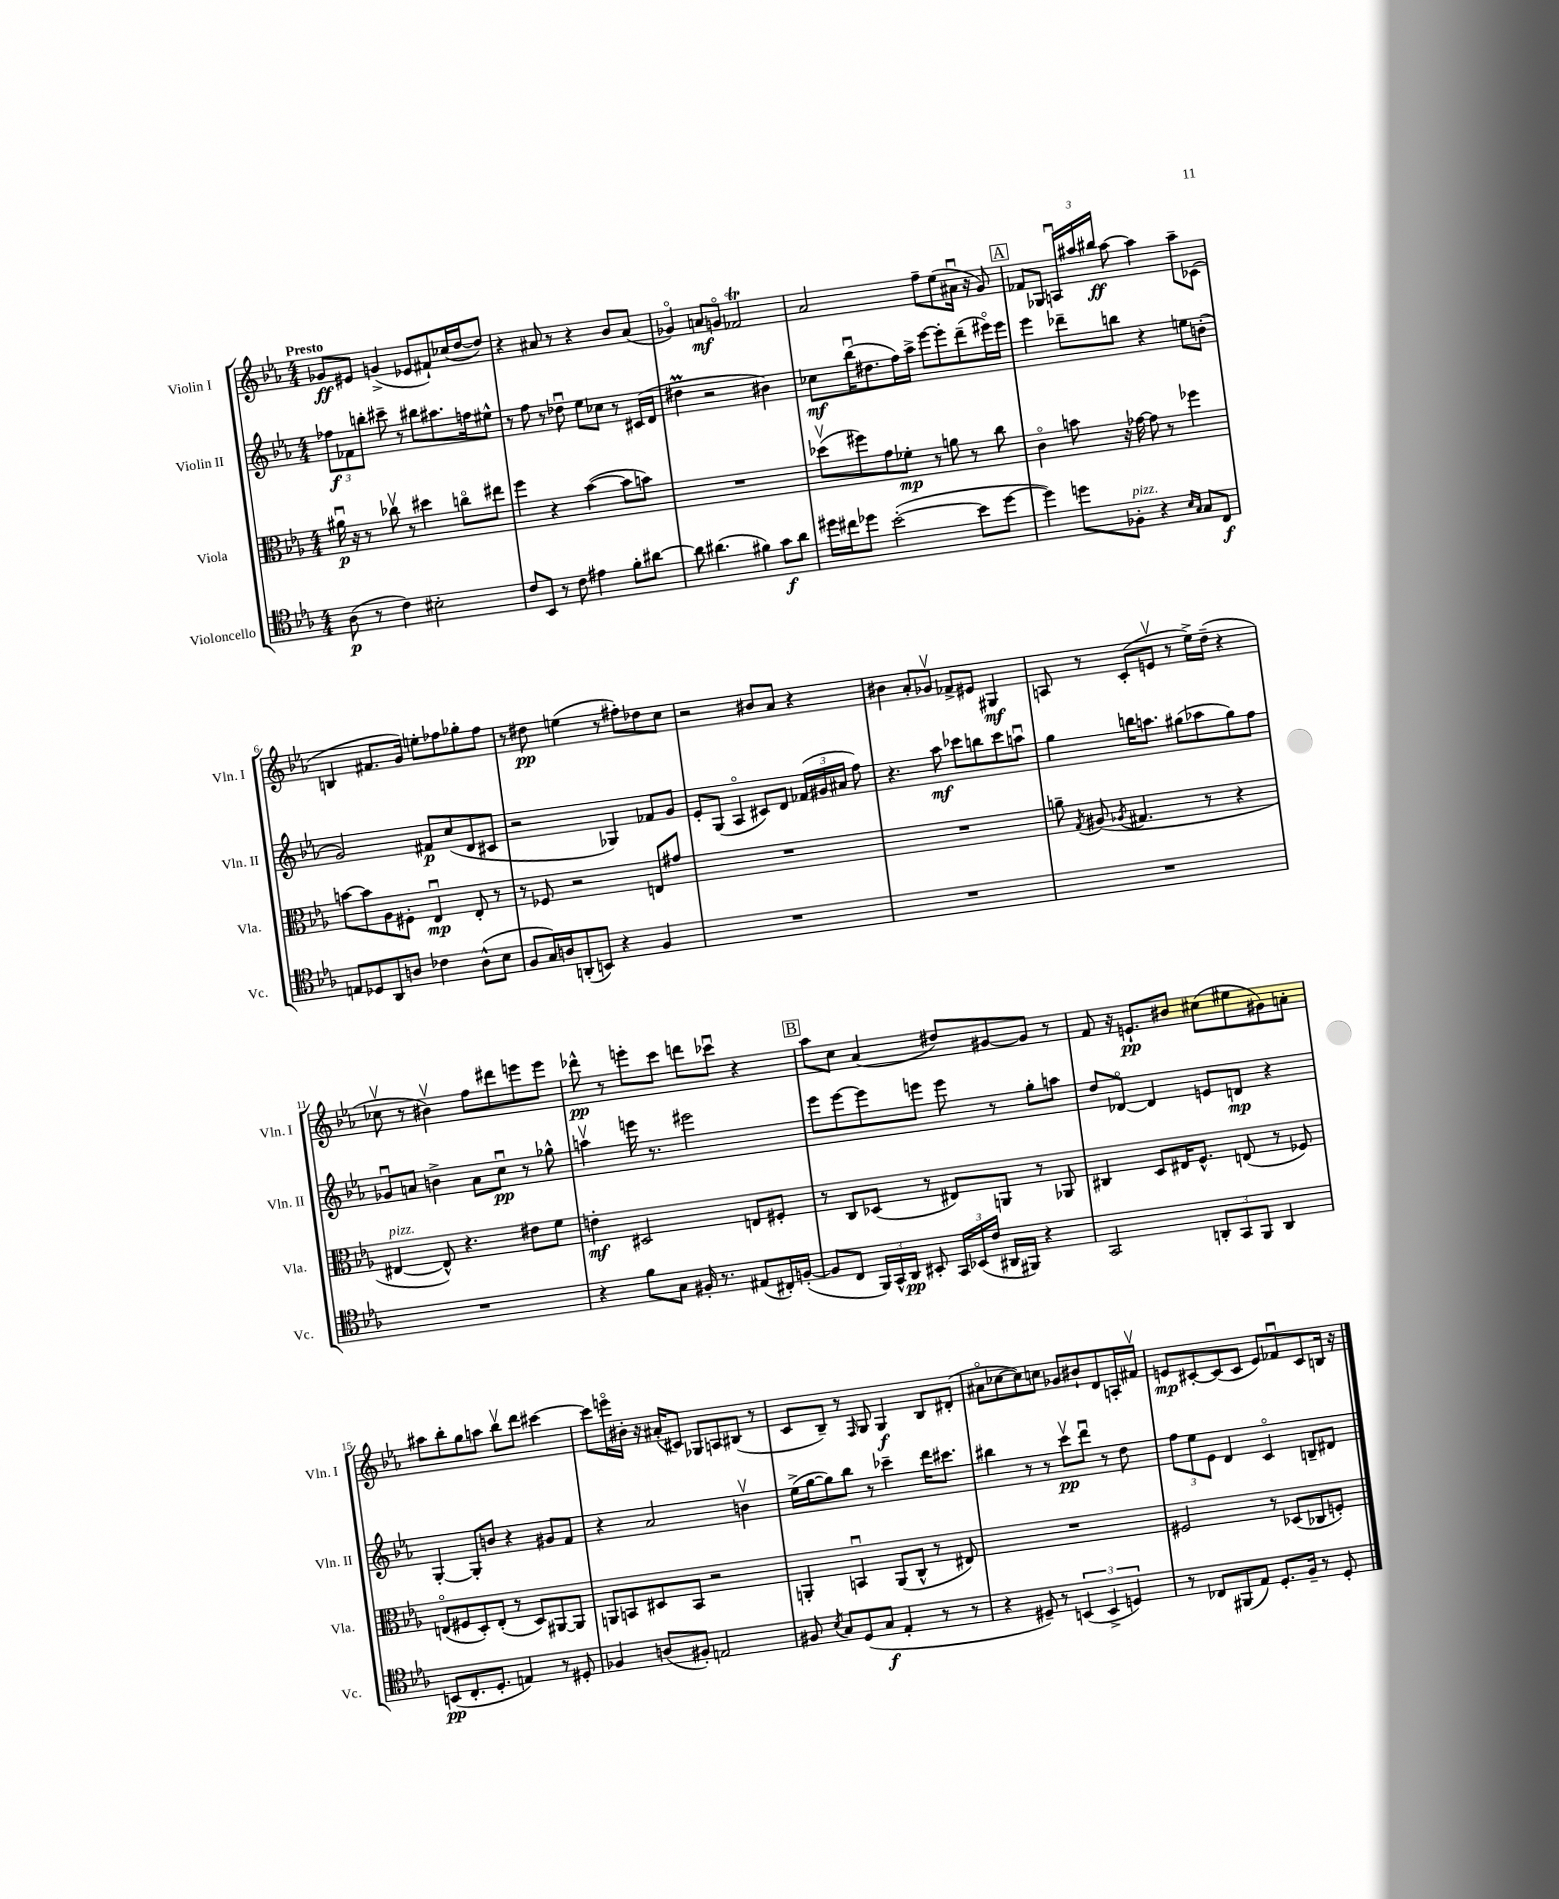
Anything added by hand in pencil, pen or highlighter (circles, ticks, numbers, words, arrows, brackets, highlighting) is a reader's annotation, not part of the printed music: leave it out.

**kern	**kern	**kern	**kern
*staff4	*staff3	*staff2	*staff1
*clefC4	*clefC3	*clefG2	*clefG2
*k[b-e-a-]	*k[b-e-a-]	*k[b-e-a-]	*k[b-e-a-]
*M4/4	*M4/4	*M4/4	*M4/4
(8A-	16a#u	12ff-	8g-
.	16r	.	.
.	.	12f-	.
8r	8r	.	8e#
.	.	12bb'	.
4c)	8cc-v	8ccc#~	(4g^
.	8r	8r	.
2B#'	4dd#	8bb#	8e-
.	.	8.aa#	8f#`)
.	8cco	.	(16cc-
.	.	16ff	[16dd
.	8ee#	8ee#^^	8dd])
=	=	=	=
8c	4ff	8r	4r
8BB-	.	8ff	.
8r	4r	8r	8a#
8c	.	8dd-u	8r
4e#	([4b-	8ee-	4r
.	.	8cc-	.
8f'	8b-]	8r	8b-
[8a#	8b)	(16c#	(8a#
.	.	16d	.
=	=	=	=
8a#]	1r	4dd#	4g-o)
(4.a#	.	.	.
.	.	2r	8a
.	.	.	8go
4f#)	.	.	2f-
8g	.	4b#)	.
8a#	.	.	.
=	=	=	=
16dd#	(8dd-v	8cc-	2a-
16cc#	.	.	.
8dd-	8ff#)	(16bb-u	.
.	.	8.dd#	.
([2b-'	8g	.	.
.	8f-'	16ff)	.
.	.	16aa-^	.
.	8r	[8eee-	8ff~
.	8a	8eee-']	(8ee-
8b-]	8r	(8ddd~	16a#u
.	.	.	16r
[8dd-	8cc	16eee#o)	8g)
.	.	16eee#	.
=	=	=	=
4dd-])	4co	4eee-	8f-
.	.	.	8G-
8dd	8b	8ddd-~	24Au
.	.	.	24aa#
.	.	.	24bb#
8F-'	16r	8bb	[8aa#
.	[16g-	.	.
4r	8g-]	4r	4aa#]
.	8r	.	.
16qqB-	.	.	.
16qqG	.	.	.
8G	4ff-	8ee	8aa#~
8C	.	(8b'	(8c-
=	=	=	=
8E	[8b	2g)	4B
8D-	8b]	.	.
8AA-	8A-	.	8.f#
8A	8F#'	.	.
.	.	.	16g)
4c-	4E-u	8f#	8ee'
.	.	(8cc	8ff-
(8A^^	8E-'	8d	8gg-'
8B-	8r	8c#	8ff-
=	=	=	=
8F	8r	2r	8r
16G)	8F-	.	8dd#
16A	.	.	.
(8AA'	2r	.	(4ee
8BB)	.	.	.
4r	.	4G-)	8r
.	.	.	8ff#')
4F	8E	8f-	8dd-
.	8g#	8g	8cc
=	=	=	=
1r	1r	8e-'	2r
.	.	(8G	.
.	.	4A-o	.
.	.	8c#)	8b#
.	.	8d	8a-
.	.	(24f-	4r
.	.	24g#	.
.	.	24a#	.
.	.	8ff)	.
=	=	=	=
1r	1r	4.r	4b#
.	.	.	8a-'
.	.	8aa-	8g-v
.	.	8ccc-	8f-^
.	.	8bb	8e#
.	.	8ccc-	4G#
.	.	8aau	.
=	=	=	=
1r	8a~	4gg	8A
.	8qG	.	.
.	(8A#	.	8r
.	8qA-	.	.
.	4.G#	16bb	(8c'
.	.	8.aa	.
.	.	.	8ev
.	.	(8gg#	8r
.	8r	8aa-	16ee-^)
.	.	.	(16dd~
.	4r	8gg#)	4r
.	.	8ff	.
=	=	=	=
1r	[4E#	8g-u	8cc-v
.	.	8a	8r
.	8E#^^])	4b^	4b#v)
.	4.r	.	.
.	.	8a	8ff
.	.	8ccu	8ddd#
.	8e#	8r	8eee
.	8f	8gg-^^	8eee
=	=	=	=
4r	4e'	4aav	8ddd-^^
.	.	.	8r
8f	2D#	16eee	8eee'
.	.	8.r	.
8G	.	.	8ccc
16F#'	.	2eee#	8ddd
8.r	.	.	.
.	.	.	8ccc-u
(8E#	8E	.	4r
16C#')	8F#'	.	.
([16F'	.	.	.
=	=	=	=
8F]	8r	8eee-	8aa-
8C	8C	[8eee-	8cc
24FF)	(8D-	8eee-]	(4a-
24GG^^	.	.	.
24AA-	.	.	.
8BB#'	8r	8eee	.
24GG	8E#)	8eee	8dd#)
(24BB-	.	.	.
24c	.	.	.
16AA#	8AA	8r	[8g#
16FF#)	.	.	.
4r	8r	8gg'	8g#]
.	8AA-	8aa	8r
=	=	=	=
2GG	4C#	8dd	8f
.	.	[8d-o	16r
.	.	.	8.e`
.	8D	4d-]	.
.	16E#	.	8b#
.	8.F^^	.	.
12AA'	.	8e	(8cc#
12GG	.	.	.
.	(8E	8d	8ee#
12FF	.	.	.
4AA	8r	4r	8g#)
.	8F-)	.	8a'
=	=	=	=
(8BB	(8Eo	[4G'	8aa#
8.C'	8F#	.	8bb-'
.	8D')	8G']	8gg
8.D'	.	.	.
.	(8E'	8b	8aa
4E)	8r	4r	8bb-v
.	8D)	.	8ddd
8r	[8AA#	8g#	[4ccc#
8D#'	8AA#]	8f	.
=	=	=	=
4F-	8AA	4r	8ccc#]
.	8BB	.	16eeeo
.	.	.	16b#'
(8A	8D#	2a-	16r
.	.	.	(16a#'
8F#')	8BB	.	8c#)
2E	2r	.	8G-
.	.	.	8A
.	.	4bv	(8B#
.	.	.	8r
=	=	=	=
8F#	4AA'	(16ee-^	8c
.	.	[16gg	.
8qB-	.	.	.
8G	.	8gg])	8B-~)
(8D	4BBu	8bb-	8r
.	.	.	16qqF
8G	.	8r	8G
4E-'	(8AA	4ccc-~	4G
.	8C^^	.	.
8r	8r	16ddd	8B-
.	.	8.ccc#	.
8r	8E#)	.	(8d#'
=	=	=	=
4r	1r	4bb#	8a#o
.	.	.	[8cc-
8D#~)	.	8r	8cc-])
8r	.	8r	8cc
(6BB	.	8cccv	8g-
.	.	8dddu	8b#`
6BB^	.	.	.
.	.	8r	8d
6D)	.	.	.
.	.	8dd	16A'
.	.	.	16f#v
=	=	=	=
8r	2F#	12ff	8e
.	.	12ee-	.
8C-	.	.	[8c#'
.	.	12e-	.
(8FF#	.	4d	(8c#]
8E-)	.	.	8c#
8.D'	8r	4co	8e)
.	(8D-	.	8f-u
16F~	.	.	.
8r	8C-	8B~	8c#
8D'	8F')	8d#	16B
.	.	.	16r
==	==	==	==
*-	*-	*-	*-
